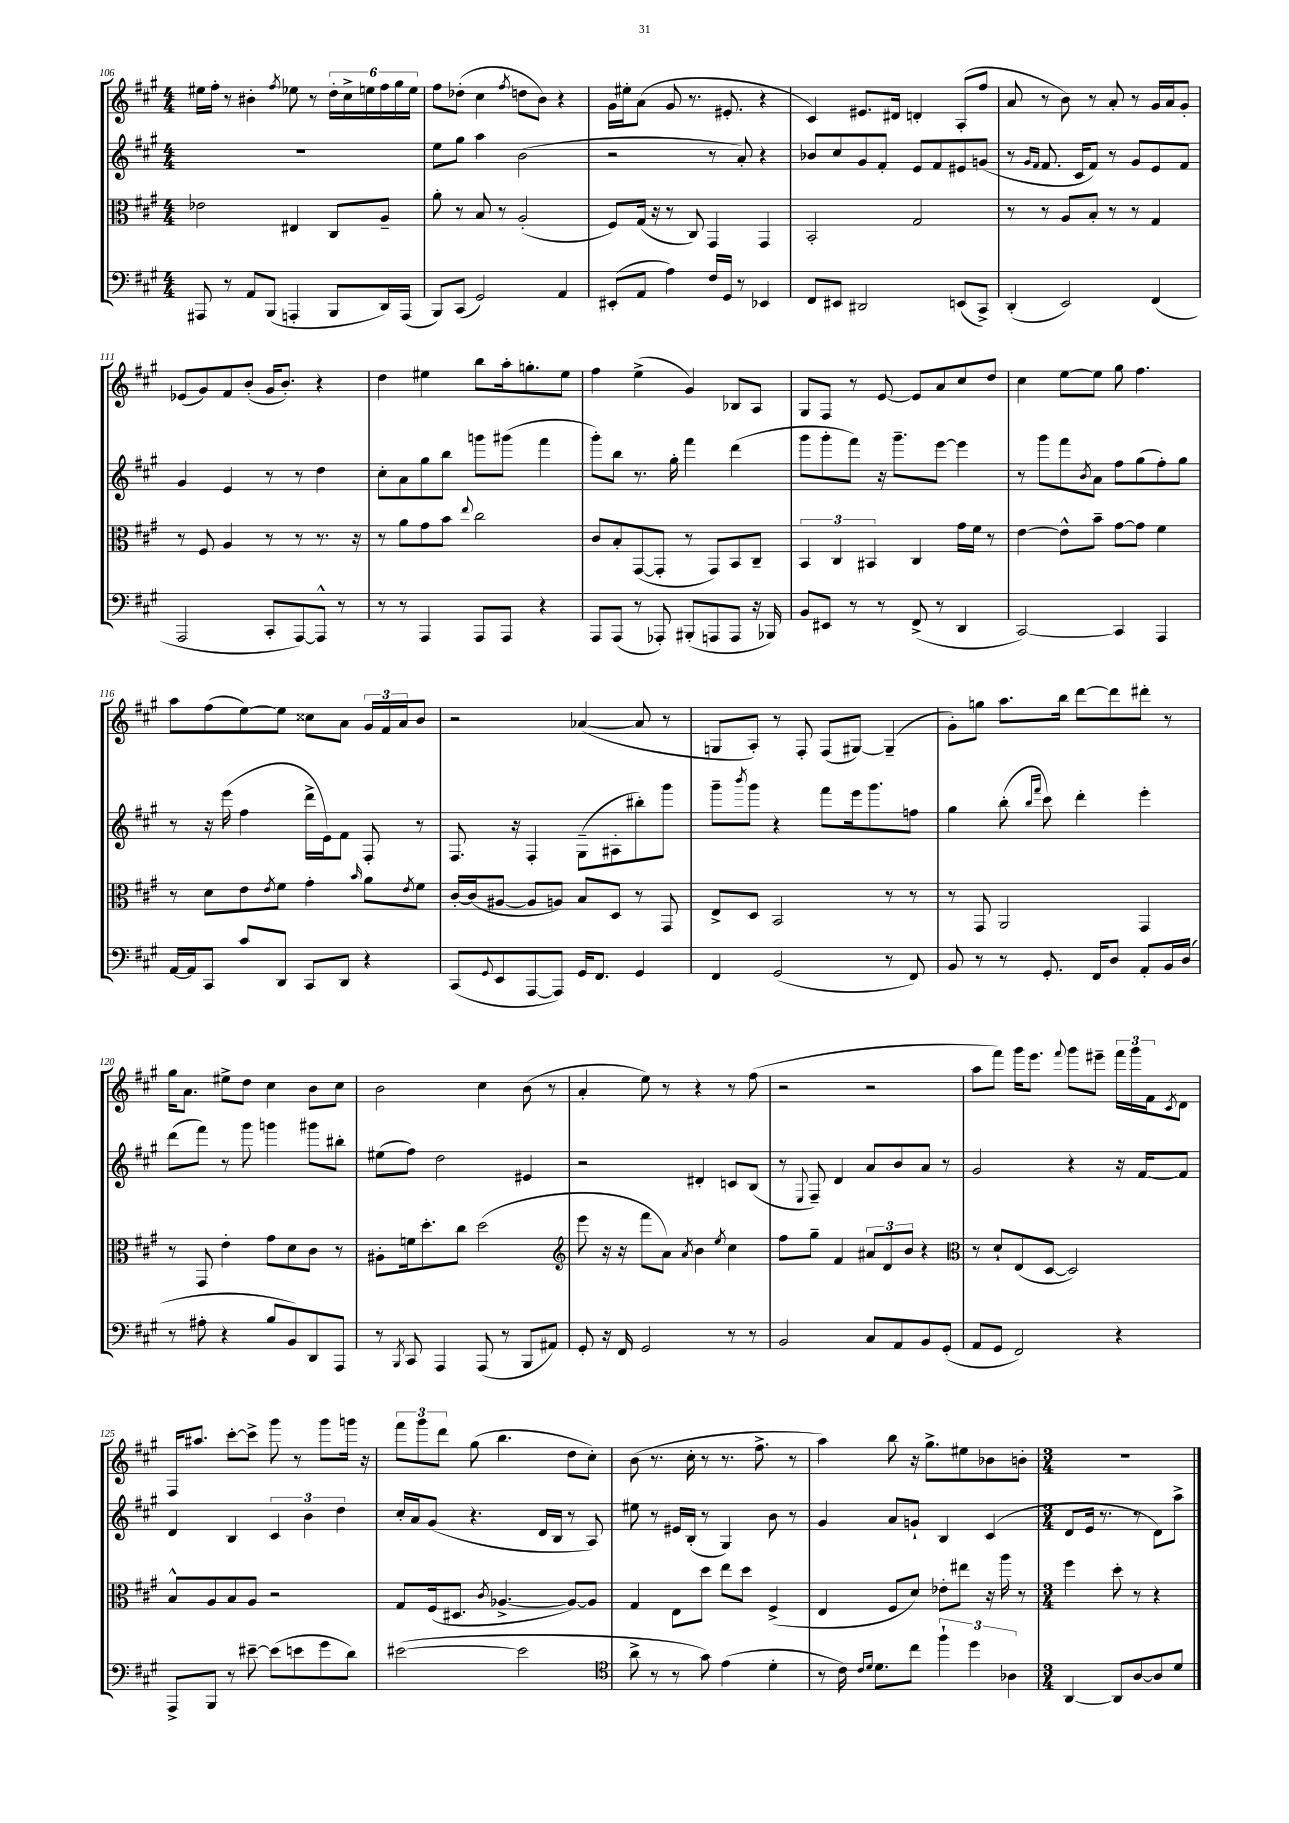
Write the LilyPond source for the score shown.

<<
\new StaffGroup <<
\new Staff = "s0" {
    \clef treble \key a \major \numericTimeSignature \time 4/4
    eis''16 fis''16-. r8 bis'4-. \acciaccatura { fis''8 } ees''8 r8 \tuplet 6/4 { d''16-. cis''16-> e''16 fis''16 gis''16 e''16 } |
    fis''8 des''8-.( cis''4 \acciaccatura { fis''8 } d''8 b'8) r4 |
    gis'16 eis''16-. a'8( gis'8 r8. eis'8.-. r4 |
    cis'4) eis'8. dis'16 d'4-. a8-.( fis''8 |
    a'8 r8 b'8) r8 a'8-. r8 gis'16 a'16 gis'8-. |
    ees'8( gis'8) fis'8 b'8-.( gis'16 b'8.-.) r4 |
    d''4 eis''4 b''8 a''16-. g''8.-. eis''8 |
    fis''4 e''4->( gis'4) bes8 a8 |
    gis8 fis8 r8 e'8~ e'8 a'8 cis''8 d''8 |
    cis''4 e''8~ e''8 gis''8 fis''4. |
    a''8 fis''8( e''8~) e''8 cisis''8 a'8 \tuplet 3/2 { gis'16 fis'16 a'16 } b'8 |
    r2 aes'4~( aes'8 r8 |
    g8 a8-.) r8 fis8-. fis8( gis8~) gis4--( |
    gis'8-.) g''8 a''8. b''16 d'''8~ d'''8 dis'''8-. r8 |
    gis''16 a'8. eis''8-> d''8 cis''4 b'8 cis''8 |
    b'2 cis''4 b'8( r8 |
    a'4-. e''8) r8 r4 r8 fis''8( |
    r2 r2 |
    a''8 fis'''8) gis'''16 e'''8. \appoggiatura { fis'''8 } gis'''8 eis'''8-- \tuplet 3/2 { fis'''16 gis'''16 fis'16 } \acciaccatura { cis'8 } d'8 |
    fis16 ais''8. cis'''8~-. cis'''8-> gis'''8 r8 gis'''8 g'''16 r16 |
    \tuplet 3/2 { fis'''8 gis'''8 d'''8 } gis''8( b''4. d''8 cis''8-.) |
    b'8( r8. cis''16-. r8 r8. fis''8.-> r8 |
    a''4) b''8 r16 gis''8.-> eis''8 bes'8 b'8-. |
    \numericTimeSignature \time 3/4 R2. \bar "|." |
}
\new Staff = "s1" {
    \clef treble \key a \major \numericTimeSignature \time 4/4
    R1 |
    e''8 gis''8 a''4 b'2( |
    r2 r8 a'8-.) r4 |
    bes'8 cis''8 gis'8 fis'8-. e'8 fis'8 eis'8 g'8( |
    r8 \grace { gis'16 fis'16 } fis'8. cis'16 fis'8) r8 gis'8 e'8 fis'8 |
    gis'4 e'4 r8 r8 d''4 |
    cis''8-. a'8 gis''8 b''8 g'''8 gis'''8( fis'''4 |
    gis'''8-.) b''8 r8. gis''16-. fis'''4 d'''4( |
    gis'''8 gis'''8-. fis'''8) r16 gis'''8.-- e'''8~ e'''4 |
    r8 gis'''8 fis'''8 \acciaccatura { b'8 } a'8 fis''8 gis''8( fis''8-.) gis''8 |
    r8 r16 e'''16( fis''4 d'''16-> e'16) fis'8 fis8-. r8 |
    fis8. r16 fis4-. gis8--( ais8-. bis''8-.) gis'''8 |
    gis'''8-- \acciaccatura { b'''8 } gis'''8 r4 fis'''8 e'''16 gis'''8. f''8 |
    gis''4 b''8-.( \grace { b''16 fis'''16 } cis'''8) d'''4-. e'''4-. |
    d'''8( fis'''8) r8 gis'''8 g'''4 gis'''8 bis''8-. |
    eis''8( fis''8) d''2 eis'4 |
    r2 dis'4-. c'8 b8( |
    r8 \appoggiatura { e8 } fis8--) d'4 a'8 b'8 a'8 r8 |
    gis'2 r4 r16 fis'16~ fis'8 |
    d'4 b4 \tuplet 3/2 { cis'4 b'4 d''4 } |
    cis''16-. a'16 gis'8( r4. d'16 b16 r8 a8) |
    eis''8 r8 eis'16 b16-.( r8 gis4) b'8 r8 |
    gis'4 a'8 g'8-! b4 cis'4( |
    \numericTimeSignature \time 3/4 d'8 e'16 r8. r8 d'8) a''8-> \bar "|." |
}
\new Staff = "s2" {
    \clef alto \key a \major \numericTimeSignature \time 4/4
    ees'2 eis4 cis8 a8-- |
    a'8-. r8 b8 r8 a2-.( |
    fis8) gis16( r16 r8 cis8) gis,4 gis,4 |
    b,2-. gis2 |
    r8 r8 a8 b8-. r8 r8 gis4 |
    r8 fis8 a4 r8 r8 r8. r16 |
    r8 a'8 gis'8 b'8 \appoggiatura { e''8 } cis''2 |
    cis'8 b8-. gis,8~( gis,8-. r8 gis,8) b,8 cis8-- |
    \tuplet 3/2 { b,4 cis4 bis,4 } cis4 gis'16 fis'16 r8 |
    e'4~ e'8-^ b'8-- gis'8~ gis'8 fis'4 |
    r8 d'8 e'8 \acciaccatura { e'8 } fis'8 gis'4-. \grace { b'16 } a'8 \acciaccatura { e'8 } fis'8 |
    cis'16~-. cis'16( ais8~ ais8 a8) b8 d8 r8 gis,8 |
    e8-> d8 b,2 r8 r8 |
    r8 gis,8 a,2 gis,4 |
    r8 gis,8 e'4-. gis'8 d'8 cis'8 r8 |
    ais8-. f'16 d''8.-. cis''8 d''2( |
    \clef treble e'''8 r16 r16 fis'''8 a'8) \acciaccatura { a'8 } b'4 \acciaccatura { e''8 } cis''4 |
    fis''8 gis''8-- fis'4 \tuplet 3/2 { ais'8 d'8 b'8 } r4 |
    \clef alto r8 d'8-! e8( d8~ d2) |
    b8-^ a8 b8 a8 r2 |
    gis8 fis16( dis8. \acciaccatura { cis'8 } aes4.~-> aes8~) aes8 |
    gis4 e8 d''8 e''8 d''8 fis4->( |
    e4 fis8 d'8) ees'8-. eis''8 r16 a''16 r8 |
    \numericTimeSignature \time 3/4 fis''4 d''8-. r8 r4 \bar "|." |
}
\new Staff = "s3" {
    \clef bass \key a \major \numericTimeSignature \time 4/4
    ais,,8 r8 a,8 b,,8( a,,4-. b,,8 d,16) a,,16( |
    b,,8) cis,8( gis,2) a,4 |
    eis,8-.( a,8 a4) fis16 gis,16 r8 ees,4 |
    fis,8 eis,8 dis,2 e,8( cis,8->) |
    d,4-.( e,2) fis,4( |
    a,,2 cis,8-. a,,8~) a,,8-^ r8 |
    r8 r8 a,,4 a,,8 a,,8 r4 |
    a,,8 a,,8( r8 aes,,8-.) bis,,8-.( a,,8 a,,8 r16 bes,,16) |
    b,8 eis,8 r8 r8 fis,8->( r8 d,4 |
    cis,2~) cis,4 a,,4 |
    a,16~ a,16 cis,8 cis'8 d,8 cis,8 d,8 r4 |
    cis,8( \appoggiatura { gis,8 } e,8 a,,8~ a,,8) gis,16 fis,8. gis,4 |
    fis,4 gis,2( r8 fis,8) |
    b,8 r8 r8 gis,8.-. fis,16 d8 a,8-. b,16 d16( |
    r8 ais8-. r4 b8 b,8) d,8 a,,8 |
    r8 \acciaccatura { b,,8 } cis,8 a,,4 a,,8( r8 b,,8 ais,8) |
    gis,8-. r16 fis,16 gis,2 r8 r8 |
    b,2 cis8 a,8 b,8 gis,8-.( |
    a,8 gis,8 fis,2) r4 |
    a,,8-> b,,8 r8 eis'8~-- eis'8( e'8 gis'8 d'8) |
    eis'2~( eis'2 |
    \clef tenor a'8-> r8 r8 gis'8) e'4( d'4-. |
    r8 cis'16) \grace { cis'16 d'16 } d'8. cis''8 \tuplet 3/2 { fis''4-! d''4 aes4 } |
    \numericTimeSignature \time 3/4 a,4~ a,8 a8~ a8 d'8 \bar "|." |
}
>>
>>
\layout { \context { \Score currentBarNumber = #106 } }
